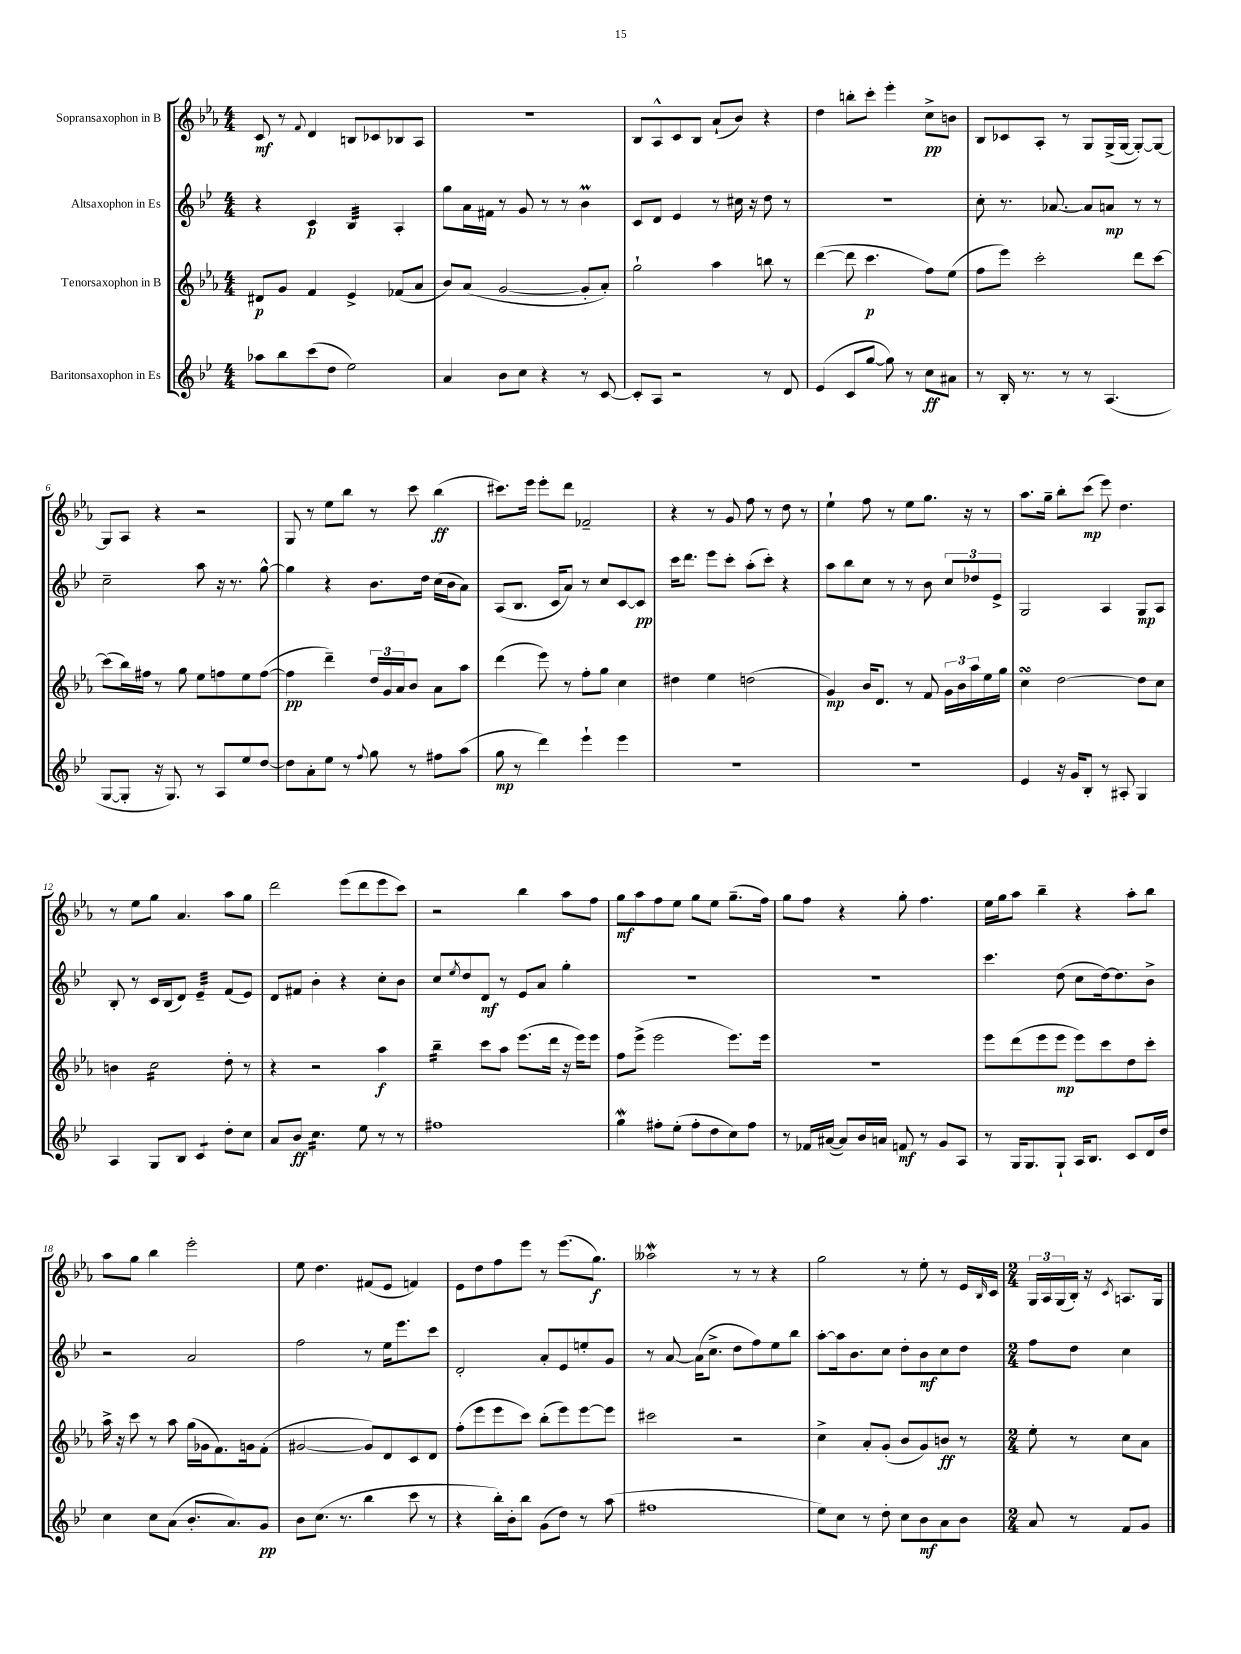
<<
\new StaffGroup <<
\new Staff = "s0" \with { instrumentName = "Sopransaxophon in B" } {
    \clef treble \key ees \major \numericTimeSignature \time 4/4
    c'8\mf r8 \appoggiatura { f'8 } d'4 b8 ces'8 bes8 aes8 |
    R1 |
    bes8 aes8-^ c'8 bes8 aes'8-!( bes'8) r4 |
    d''4 b''8-. c'''8-. ees'''4-. c''8->\pp b'8 |
    bes8 ces'8 aes8-. r8 g8 g16->( g16~ g8~-.) g8~ |
    g8 aes8 r4 r2 |
    g8 r8 ees''8 bes''8 r8 c'''8 bes''4\ff( |
    cis'''8.) ees'''16 ees'''8-. d'''8 fes'2-- |
    r4 r8 g'8 f''8 r8 d''8 r8 |
    ees''4-! f''8 r8 ees''8 g''8. r16 r8 |
    aes''8. g''16-- bes''8-. c'''8\mp( ees'''8) d''4. |
    r8 ees''8 g''8 aes'4. aes''8 g''8 |
    d'''2 ees'''8( d'''8 ees'''8 c'''8) |
    r2 bes''4 aes''8 f''8 |
    g''8\mf aes''8 f''8 ees''8 g''8 ees''8 g''8.--( f''16) |
    g''8 f''8 r4 g''8-. f''4. |
    ees''16 g''16 aes''8 bes''4-- r4 aes''8-. bes''8 |
    aes''8 g''8 bes''4 ees'''2-. |
    ees''8 d''4. fis'8( ees'8 f'4) |
    ees'8 d''8 f''8 ees'''8 r8 ees'''8.( g''8.\f) |
    aeses''2\mordent r8 r8 r4 |
    g''2 r8 ees''8-. r8 ees'16 \grace { bes16 } c'16 |
    \numericTimeSignature \time 2/4 \tuplet 3/2 { g16 aes16 g16( } bes16-.) r16 \acciaccatura { c'8 } a8. g16 \bar "|." |
}
\new Staff = "s1" \with { instrumentName = "Altsaxophon in Es" } {
    \clef treble \key bes \major \numericTimeSignature \time 4/4
    r4 c'4\p bes4:32 a4-. |
    g''8 a'16 fis'16 r8 g'8 r8 r8 bes'4\prall |
    c'8 d'8 ees'4 r8 cis''16 r16 d''8 r8 |
    R1 |
    c''8-. r8. aes'8.~ aes'8 a'8\mp r8 r8 |
    c''2-- a''8 r16 r8. g''8~-^ |
    g''4 r4 bes'8. d''16 c''16( bes'16 a'8) |
    a8( bes8. c'16 a'8) r8 c''8 c'8~ c'8\pp |
    c'''16 d'''8. ees'''8 c'''8-. a''8-.( c'''8-.) r4 |
    a''8 bes''8 c''8 r8 r8 bes'8 \tuplet 3/2 { c''8 des''8 ees'8-> } |
    g2 a4 g8\mp a8 |
    bes8-. r8 c'16 bes16( d'8) ees'4:32-- f'8( ees'8) |
    d'8 fis'8 bes'4-. r4 c''8-. bes'8 |
    c''8 \acciaccatura { ees''8 } d''8 d'8\mf r8 ees'8 a'8 g''4-. |
    R1 |
    R1 |
    c'''4. d''8( c''8 d''16~) d''8. bes'8-> |
    r2 a'2 |
    f''2 r8 ees''16 ees'''8. c'''8 |
    d'2-. a'8-. ees'8 e''8-. g'8 |
    r8 a'8~ a'16( c''8.-> d''8 f''8) ees''8 bes''8 |
    a''8~-. a''16 bes'8. c''8 d''8-. bes'8\mf c''8 d''8 |
    \numericTimeSignature \time 2/4 f''8 d''8 c''4 \bar "|." |
}
\new Staff = "s2" \with { instrumentName = "Tenorsaxophon in B" } {
    \clef treble \key ees \major \numericTimeSignature \time 4/4
    dis'8\p g'8 f'4 ees'4-> fes'8( aes'8 |
    bes'8) aes'8( g'2~ g'8-. aes'8-.) |
    g''2-! aes''4 b''8 r8 |
    d'''4~( d'''8 c'''4.\p f''8) ees''8( |
    f''8 ees'''8) c'''2-. d'''8 c'''8~ |
    c'''8( bes''16) fis''16 r8 g''8 ees''8 f''8 ees''8 f''8~( |
    f''4\pp d'''4--) \tuplet 3/2 { d''16 g'16 aes'16 } bes'8 aes'8 aes''8 |
    d'''4( ees'''8) r8 f''8-. g''8 c''4 |
    dis''4 ees''4 d''2( |
    g'4\mp) bes'16 d'8. r8 f'8 \tuplet 3/2 { g'16 bes'16 aes''16 } ees''16 g''16 |
    c''4\turn d''2~ d''8 c''8 |
    b'4 c''2:16 d''8-. r8 |
    r4 r2 aes''4\f |
    bes''4:16-- c'''8 aes''8 ees'''8.( d'''16 r16 ees'''16) ees'''8 |
    f''8 ees'''8->( ees'''2 ees'''8.) ees'''16 |
    R1 |
    ees'''8 d'''8( ees'''8 ees'''8\mp ees'''8) c'''8 d''8 c'''8-. |
    aes''16-> r16 c'''8 r8 aes''8 g''16( ges'16 f'8.) g'16 f'8-.( |
    gis'2~ gis'8) d'8 c'8 d'8 |
    f''8-.( ees'''8 ees'''8 c'''8) bes''8-.( ees'''8) ees'''8~ ees'''8 |
    cis'''2 r2 |
    c''4-> aes'8-. g'8-.( bes'8 g'8) b'8\ff r8 |
    \numericTimeSignature \time 2/4 ees''8-. r8 c''8 aes'8 \bar "|." |
}
\new Staff = "s3" \with { instrumentName = "Baritonsaxophon in Es" } {
    \clef treble \key bes \major \numericTimeSignature \time 4/4
    aes''8 bes''8 c'''8( d''8 ees''2) |
    a'4 bes'8 c''8 r4 r8 c'8~ |
    c'8-. a8 r2 r8 d'8 |
    ees'4( c'8 g''8~ g''8) r8 c''8\ff ais'8 |
    r8 bes16-. r8. r8 r8 a4.( |
    g8~ g8-. r16 g8.) r8 a8 ees''8 d''8~ |
    d''8 a'8-. ees''8 r8 \appoggiatura { f''8 } g''8 r8 fis''8 a''8( |
    g''8\mp r8 d'''4) ees'''4-! ees'''4 |
    R1 |
    R1 |
    ees'4 r16 g'16 bes8-. r8 ais8-. g4 |
    a4 g8 bes8 c'4:8 d''8-. c''8 |
    a'8 bes'8\ff c''4.:16 ees''8 r8 r8 |
    fis''1 |
    g''4\mordent fis''8-. ees''8-.( fis''8-. d''8 c''8) fis''8 |
    r8 fes'16 ais'16~( ais'8) bes'16 a'16 f'8\mf r8 g'8 a8 |
    r8 g16 g8. g8-! a16 bes8. c'8 d'16 d''16 |
    c''4 c''8 a'8( bes'8.-. a'8.) g'8\pp |
    bes'8 c''8.( r8. bes''4 c'''8 r8 |
    r4 bes''16-.) bes'16-. bes''8 g'8( d''8) r8 a''8( |
    fis''1 |
    ees''8) c''8 r8 d''8-. c''8 bes'8\mf a'8 bes'8 |
    \numericTimeSignature \time 2/4 a'8 r8 f'8 g'8 \bar "|." |
}
>>
>>
